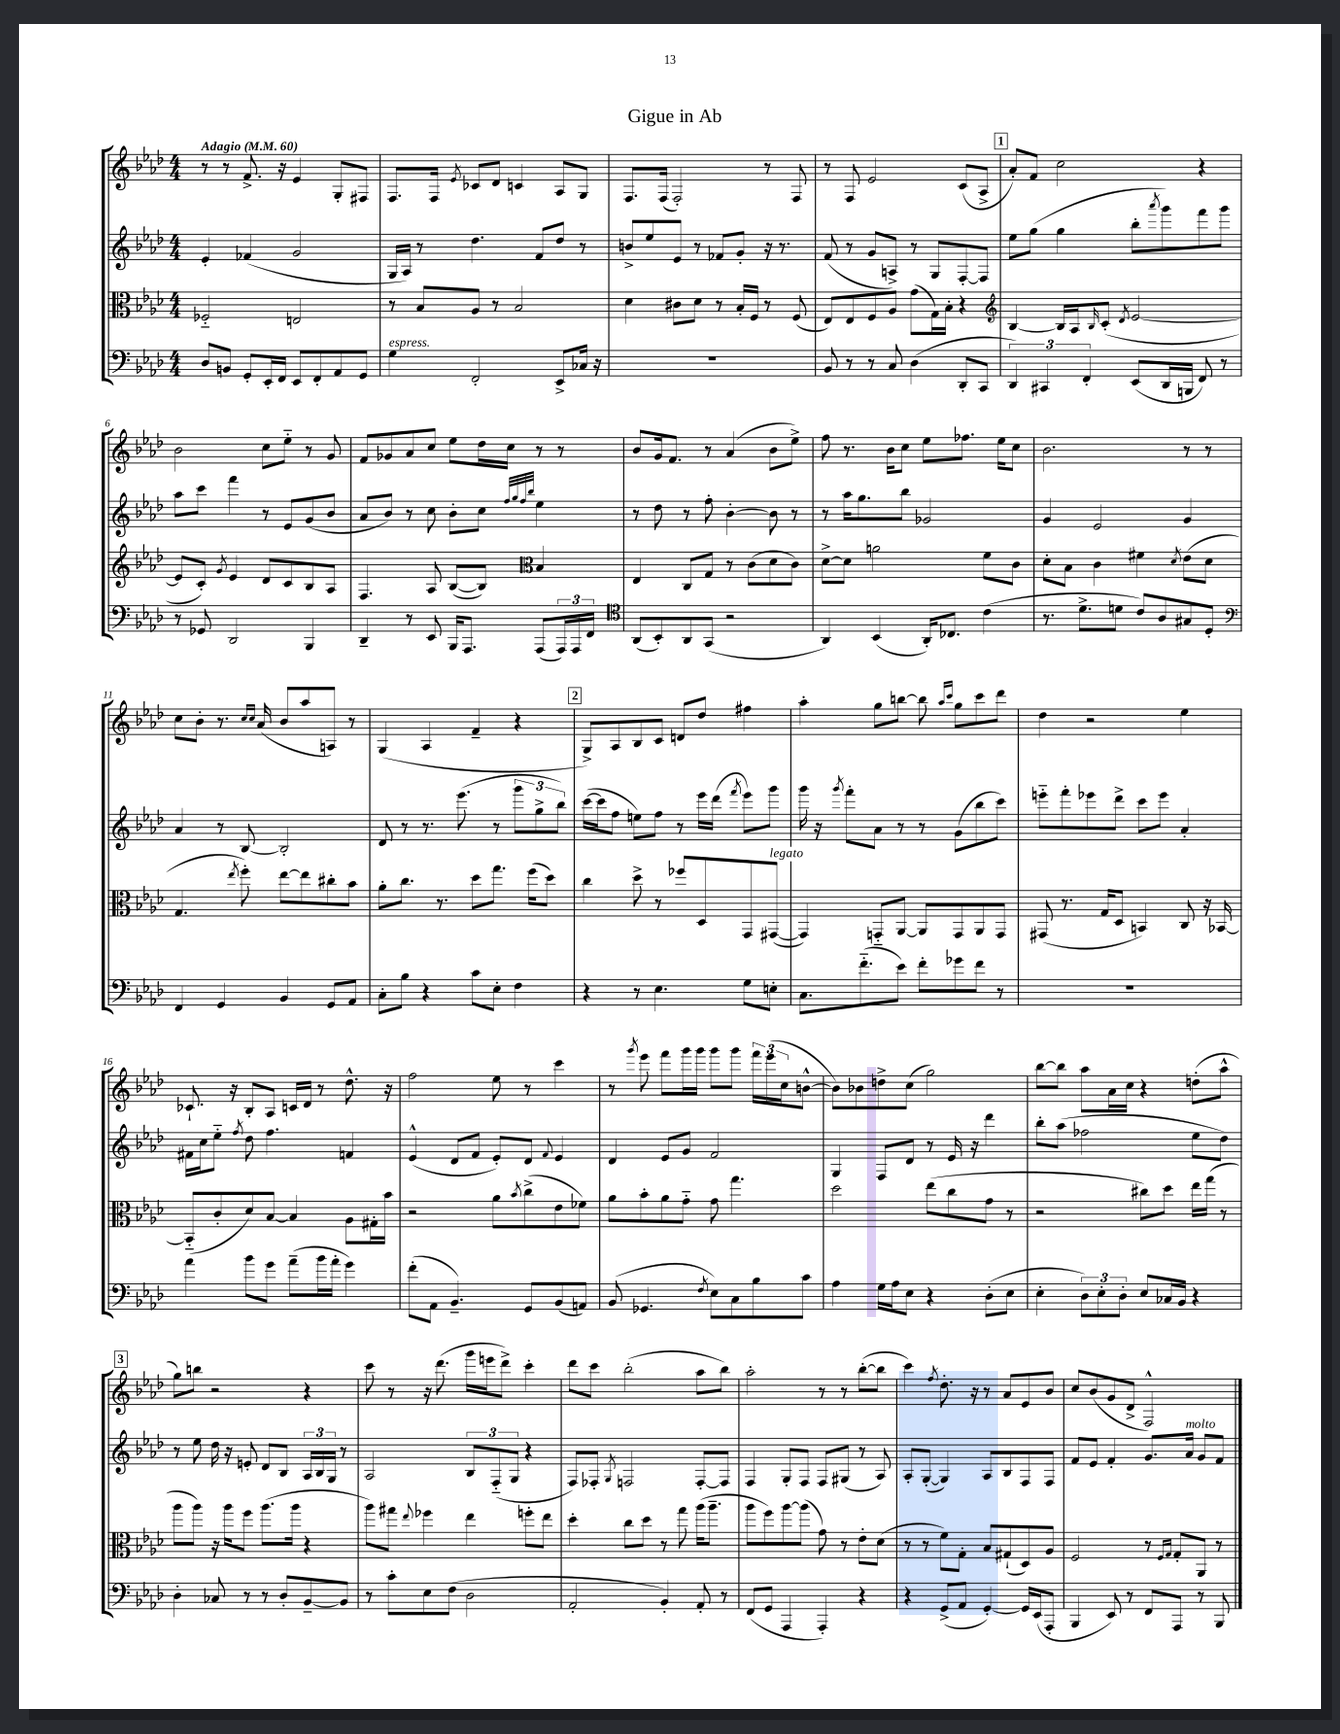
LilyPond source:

\header { title = "Gigue in Ab" }
<<
\new StaffGroup <<
\new Staff = "s0" {
    \clef treble \key aes \major \numericTimeSignature \time 4/4 \tempo "Adagio" 4 = 60
    r8 r8 f'8.-> r16 ees'4 g8-. fis8 |
    f8. f16 \acciaccatura { ees'8 } ces'8 des'8 c'4 aes8 g8 |
    f8. f16( f2-.) r8 f8 |
    r8 f8 ees'2 c'8( aes8-> |
    \mark \markup { \box "1" } aes'8-.) f'8 c''2 r4 |
    bes'2 c''8 ees''8-_ r8 g'8 |
    f'8 ges'8 aes'8 c''8 ees''8 des''16 c''16 r8 r8 |
    bes'8 g'16 f'8. r8 aes'4( bes'8 ees''8->) |
    f''8 r8. bes'16 c''8 ees''8 fes''8. ees''16 c''8 |
    bes'2. r8 r8 |
    c''8 bes'8-. r8. \grace { c''16 c''16 } aes'16( bes'8 aes''8 a8) r8 |
    g4( aes4 f'4-- r4 |
    \mark \markup { \box "2" } g8->) aes8 bes8 c'8 d'8 des''8 fis''4 |
    aes''4-. g''8 b''8~ b''8 \grace { aes''16 c'''16 } g''8 c'''8 des'''8 |
    des''4 r2 ees''4 |
    ces'8.-! r16 bes8-. aes8 c'16 des'16 r8 des''8.-^ r16 |
    f''2 ees''8 r8 c'''4 |
    r8 \acciaccatura { g'''8 } ees'''8 f'''8 g'''16 g'''16 g'''8 g'''8 \tuplet 3/2 { f'''16 ees'''16( c''16 } b'8~-^ |
    b'8) bes'8 d''8-> c''8( g''2) |
    bes''8~ bes''8 aes''8 aes'16 c''16 r4 d''8-.( aes''8-^ |
    \mark \markup { \box "3" } g''8) b''8 r2 r4 |
    c'''8 r8 r16 des'''8.( g'''16 e'''16 des'''8->) c'''4-. |
    des'''8 c'''8 bes''2-.( aes''8 bes''8) |
    aes''2-. r8 r8 bes''8~-.( bes''8 |
    c'''4) \acciaccatura { f''8 } des''8.-. r16 r8 aes'8 ees'8 bes'8 |
    c''8 bes'8( g'8 des'8-> f2-^) \bar "|." |
}
\new Staff = "s1" {
    \clef treble \key aes \major \numericTimeSignature \time 4/4
    ees'4-. fes'4( g'2 |
    g16 aes16) r8 des''4. f'8 des''8 r8 |
    b'8-> ees''8 ees'8 r8 fes'8 g'8-. r16 r8. |
    f'8( r8 g'8 a8->) r8 g8 f8~-. f8 |
    \mark \markup { \box "1" } ees''8 g''8( g''4 bes''8-. \acciaccatura { aes'''8 } g'''8) f'''8 g'''8 |
    aes''8 c'''8 f'''4 r8 ees'8 g'8( bes'8 |
    aes'8 bes'8) r8 c''8 bes'8-. c''8 \grace { f''32 g''32 f''32 bes''32 } ees''4 |
    r8 des''8 r8 f''8-. bes'4~-. bes'8 r8 |
    r8 aes''16 g''8. bes''8 ges'2 |
    g'4 ees'2 g'4 |
    aes'4 r8 bes8~ bes2-. |
    des'8 r8 r8. ees'''8.( r8 \tuplet 3/2 { g'''8 g''8-> bes''8) } |
    \mark \markup { \box "2" } c'''16~( c'''16 f''8 e''8) f''8 r8 ees'''16 des'''16( \acciaccatura { f'''8 } ees'''8) g'''8 |
    g'''16 r16 \acciaccatura { g'''8 } f'''8-. aes'8 r8 r8 g'8( bes''8 c'''8) |
    e'''8-_ f'''8-. ees'''8 des'''8-> c'''8 ees'''8 aes'4-. |
    fis'16 c''16 ees''8-_ \acciaccatura { f''8 } des''8 f''4. f'4 |
    ees'4-^( des'8 f'8 ees'8-.) des'8 \appoggiatura { f'8 } ees'4 |
    des'4 ees'8 g'8 f'2 |
    g4 f8 des'8 r8 ees'16 r16 des'''4 |
    bes''8-. aes''8( fes''2 ees''8 des''8) |
    \mark \markup { \box "3" } r8 ees''8 des''16 r16 e'8-. des'8 bes8 \tuplet 3/2 { aes16 bes16 g16 } r8 |
    aes2 \tuplet 3/2 { bes8 f8-_( g8 } r4 |
    f8) fes8-. \acciaccatura { g8 } f2 f8~-. f8 |
    f4 g8-. f8 f8 gis8( r8 aes8) |
    aes8-. g8~-.( g4) aes8 bes8 f8 f8 |
    f'8 ees'8 f'4-. g'8. aes'16^\markup { \italic "molto" } g'8 f'8 \bar "|." |
}
\new Staff = "s2" {
    \clef alto \key aes \major \numericTimeSignature \time 4/4
    fes2-_ e2 |
    r8 bes8 aes8 r8 bes2 |
    des'4 cis'8 des'8 r8 bes16-. f16 r8 f8( |
    ees8) ees8 f8 aes8 g'8( g16) bes16-. r4 |
    \mark \markup { \box "1" } \clef treble bes4~ bes16 aes16 \grace { bes16 } c'8-.( \acciaccatura { des'8 } ees'2~ |
    ees'8 c'8-.) \acciaccatura { g'8 } ees'4 des'8 c'8 bes8 aes8 |
    f4. aes8 bes8~( bes8) \clef alto bes4 |
    ees4 c8 g8 r8 c'8( des'8 c'8) |
    des'8~-> des'8 a'2 f'8 c'8 |
    des'8-. bes8 c'4 fis'4 \acciaccatura { des'8 } ees'8( des'8 |
    g4. \acciaccatura { ees''8 } f''8-.) ees''8~ ees''8 cis''8-. bes'8 |
    aes'8-. c''8. r8. des''8 g''8. f''16( des''8) |
    \mark \markup { \box "2" } c''4 des''8-> r8 fes''8 des8 g,8 gis,8~^\markup { \italic "legato" }( |
    gis,4) g,8-_ aes,8~ aes,8 g,8 aes,8 g,8 |
    gis,8( r8. g16 des8 b,4) c8 r16 bes,16~ |
    bes,8-_( c'8-. des'8) bes8~ bes4 aes8 gis16-. bes'16 |
    r2 aes'8 \acciaccatura { bes'8 } c''8->( ees'8 fes'8) |
    aes'8 bes'8-. aes'8 g'8-_ g'8 g''4. |
    des''2 ees''8( c''8 g'8 r8 |
    r2 cis''8) des''8 ees''16 g''16( r8 |
    \mark \markup { \box "3" } aes''8 aes''8) r16 aes''16 f''8 aes''8.( aes''16 r4 |
    aes''8) gis''8 \appoggiatura { ees''8 } fes''4 ees''4 f''8-. ees''8 |
    des''4-. c''8 des''8 r8 g''8 aes''16( aes''8.-- |
    aes''8 f''8) aes''8~ aes''8( g'8) r8 ees'8-. des'8( |
    r8 r8 f'8) g8-. bes8 gis8-!( des8) aes8 |
    f2 r8 \grace { f16 g16 } g8-. aes,8 r8 \bar "|." |
}
\new Staff = "s3" {
    \clef bass \key aes \major \numericTimeSignature \time 4/4
    des8 b,8 g,8-. ees,16-. f,16 ees,8 f,8-. aes,8 g,8 |
    g4^\markup { \italic "espress." } f,2-. ees,8-> ces16 r16 |
    R1 |
    bes,8 r8 r8 c8 des4( des,8-. c,8 |
    \mark \markup { \box "1" } \tuplet 3/2 { des,4) cis,4 f,4-. } ees,8( des,16 b,,16 f,8) r8 |
    r8 ges,8 des,2 bes,,4 |
    des,4-- r8 ees,8 bes,,16 aes,,8. aes,,8( \tuplet 3/2 { aes,,16) aes,,16 f,16 } |
    \clef tenor aes,8( bes,8-.) aes,8 g,8( r2 |
    aes,4) bes,4( aes,16-.) ces8. c'4( |
    r8. des'8.-> d'8 c'8) aes8 gis8 des8-. |
    \clef bass f,4 g,4 bes,4 g,8 aes,8 |
    c8-. bes8 r4 c'8 ees8-. f4 |
    \mark \markup { \box "2" } r4 r8 ees4. g8 e8-. |
    c8. f'8.-_( ees'8) f'8-. ges'8 f'8 r8 |
    R1 |
    aes'4 bes'8 g'8 aes'8--( bes'16 aes'16-. g'4) |
    f'8-.( aes,8 bes,4.--) g,8 bes,8( a,8) |
    bes,8( ges,4. \acciaccatura { f8 } ees8) c8 bes8 c'8 |
    aes4 g16 aes16 ees8 r4 des8-.( ees8 |
    ees4-. \tuplet 3/2 { des8) ees8-. des8-. } ees8 ces16 bes,16 r4 |
    \mark \markup { \box "3" } des4-. ces8 r8 r8 des8-. bes,8~-- bes,8 |
    r8 c'8-. ees8 f8( des2 |
    aes,2-. bes,4-.) aes,8-. r8 |
    f,8( g,8 aes,,4 aes,,4-.) r4 |
    r4 g,8->( aes,8 g,4~-.) g,16 ees,16( aes,,8-. |
    bes,,4 ees,8) r8 f,8 aes,,8 r8 bes,,8 \bar "|." |
}
>>
>>
